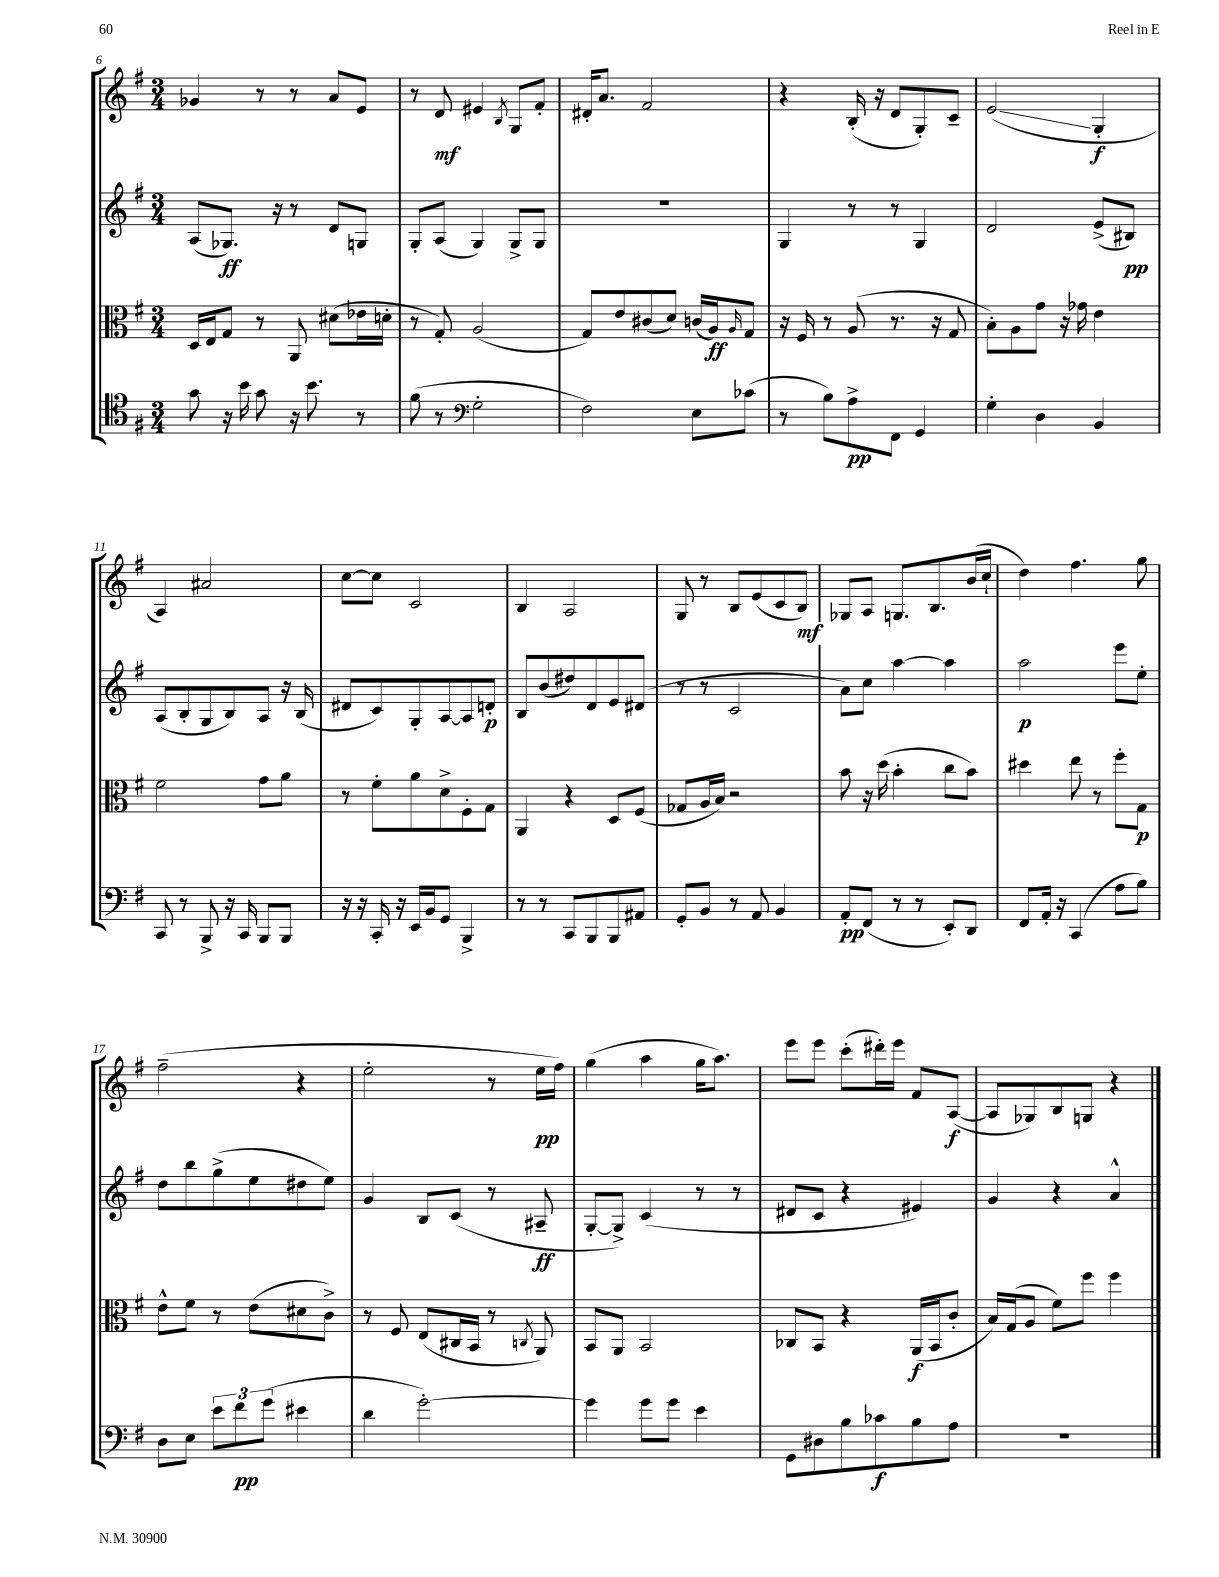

**kern	**kern	**kern	**kern
*staff4	*staff3	*staff2	*staff1
*clefC4	*clefC3	*clefG2	*clefG2
*k[f#]	*k[f#]	*k[f#]	*k[f#]
*M3/4	*M3/4	*M3/4	*M3/4
8g	16D	(8A	4g-
.	16E	.	.
16r	8G	8.G-)	.
16b	.	.	.
8g	8r	.	8r
.	.	16r	.
16r	8AA	8r	8r
8.b	.	.	.
.	(8d#	8d	8a
8r	16e-	8G	8e
.	16d'	.	.
=	=	=	=
(8f#	8r	8G'	8r
8r	8G')	(8A	8d
*clefF4	*	*	*
2G'	(2A	4G)	4e#
.	.	.	8qB
.	.	8G^	8G
.	.	8G	8f#'
=	=	=	=
2F#)	8G)	2.r	16d#'
.	.	.	8.a
.	8e	.	.
.	(8c#	.	2f#
.	8d)	.	.
8E	(16c	.	.
.	16A)	.	.
.	16qqA	.	.
(8c-	8G	.	.
=	=	=	=
8r	16r	4G	4r
.	16F#	.	.
8B)	8r	.	.
8A^	(8A	8r	(16B'
.	.	.	16r
8FF#	8.r	8r	8d
4GG	.	4G	8G')
.	16r	.	.
.	8G	.	8c~
=	=	=	=
4G'	8B')	2d	(2e
.	8A	.	.
4D	8g	.	.
.	16r	.	.
.	16g-	.	.
4BB	4e	(8e^	4G'
.	.	8B#)	.
=	=	=	=
8CC	2f#	(8A	4A)
8r	.	8B'	.
8BBB^	.	8G	2a#
16r	.	8B)	.
16CC	.	.	.
8BBB	8g	8A	.
8BBB	8a	16r	.
.	.	(16B	.
=	=	=	=
16r	8r	8d#	[8cc
16r	.	.	.
16CC'	8f#'	8c)	8cc]
16r	.	.	.
16EE	8a	8G'	2c
16BB	.	.	.
8GG	8d^	[8A	.
4BBB^	8F#'	8A]	.
.	8G	8d'	.
=	=	=	=
8r	4AA	8B	4B
8r	.	(8b	.
8CC	4r	8dd#)	2A
8BBB	.	8d	.
8BBB	8D	8e	.
8AA#	(8F#	(8d#	.
=	=	=	=
8GG'	8G-	8r	8G
8BB	16A	8r	8r
.	16B)	.	.
8r	2r	2c	8B
8AA	.	.	(8e
4BB	.	.	8c
.	.	.	8B)
=	=	=	=
8AA'	8b	8a)	8G-
(8FF#	16r	8cc	8A
.	(16dd	.	.
8r	4b'	[4aa	8.G
8r	.	.	.
.	.	.	8.B
8EE')	8cc	4aa]	.
8DD	8b)	.	(16b
.	.	.	16cc`
=	=	=	=
8FF#	4dd#	2aa	4dd)
16AA'	.	.	.
16r	.	.	.
(4CC	8ee	.	4.ff#
.	8r	.	.
8A	8ff#'	8eee	.
8B)	8G	8ee'	8gg
=	=	=	=
8D	8e^^	8dd	(2ff#~
8E	8f#	8bb	.
12e	8r	(8gg^	.
12f#	.	.	.
.	(8e	8ee	.
(12g	.	.	.
4e#	8d#	8dd#	4r
.	8c^)	8ee)	.
=	=	=	=
4d	8r	4g	2ee'
.	8F#	.	.
[2g')	(8E	8B	.
.	16C#	(8c	.
.	16BB	.	.
.	8r	8r	8r
.	8qC	.	.
.	8AA)	8A#~	16ee
.	.	.	16ff#)
=	=	=	=
4g]	8BB	[8G'	(4gg
.	8AA	8G^])	.
8g	2BB	(4c	4aa
8g	.	.	.
4e	.	8r	16gg
.	.	.	8.aa)
.	.	8r	.
=	=	=	=
8GG	8C-	8d#	8eee
8D#	8BB	8c	8eee
8B	4r	4r	(8ccc'
8c-	.	.	16ddd#')
.	.	.	16eee
8B	(16AA	4e#)	8f#
.	16BB	.	.
8A	8c'	.	([8A
=	=	=	=
2.r	16B)	4g	8A]
.	(16G	.	.
.	8A	.	8G-)
.	8f#)	4r	8B
.	8ff#	.	8G
.	4ff#	4a^^	4r
==	==	==	==
*-	*-	*-	*-
